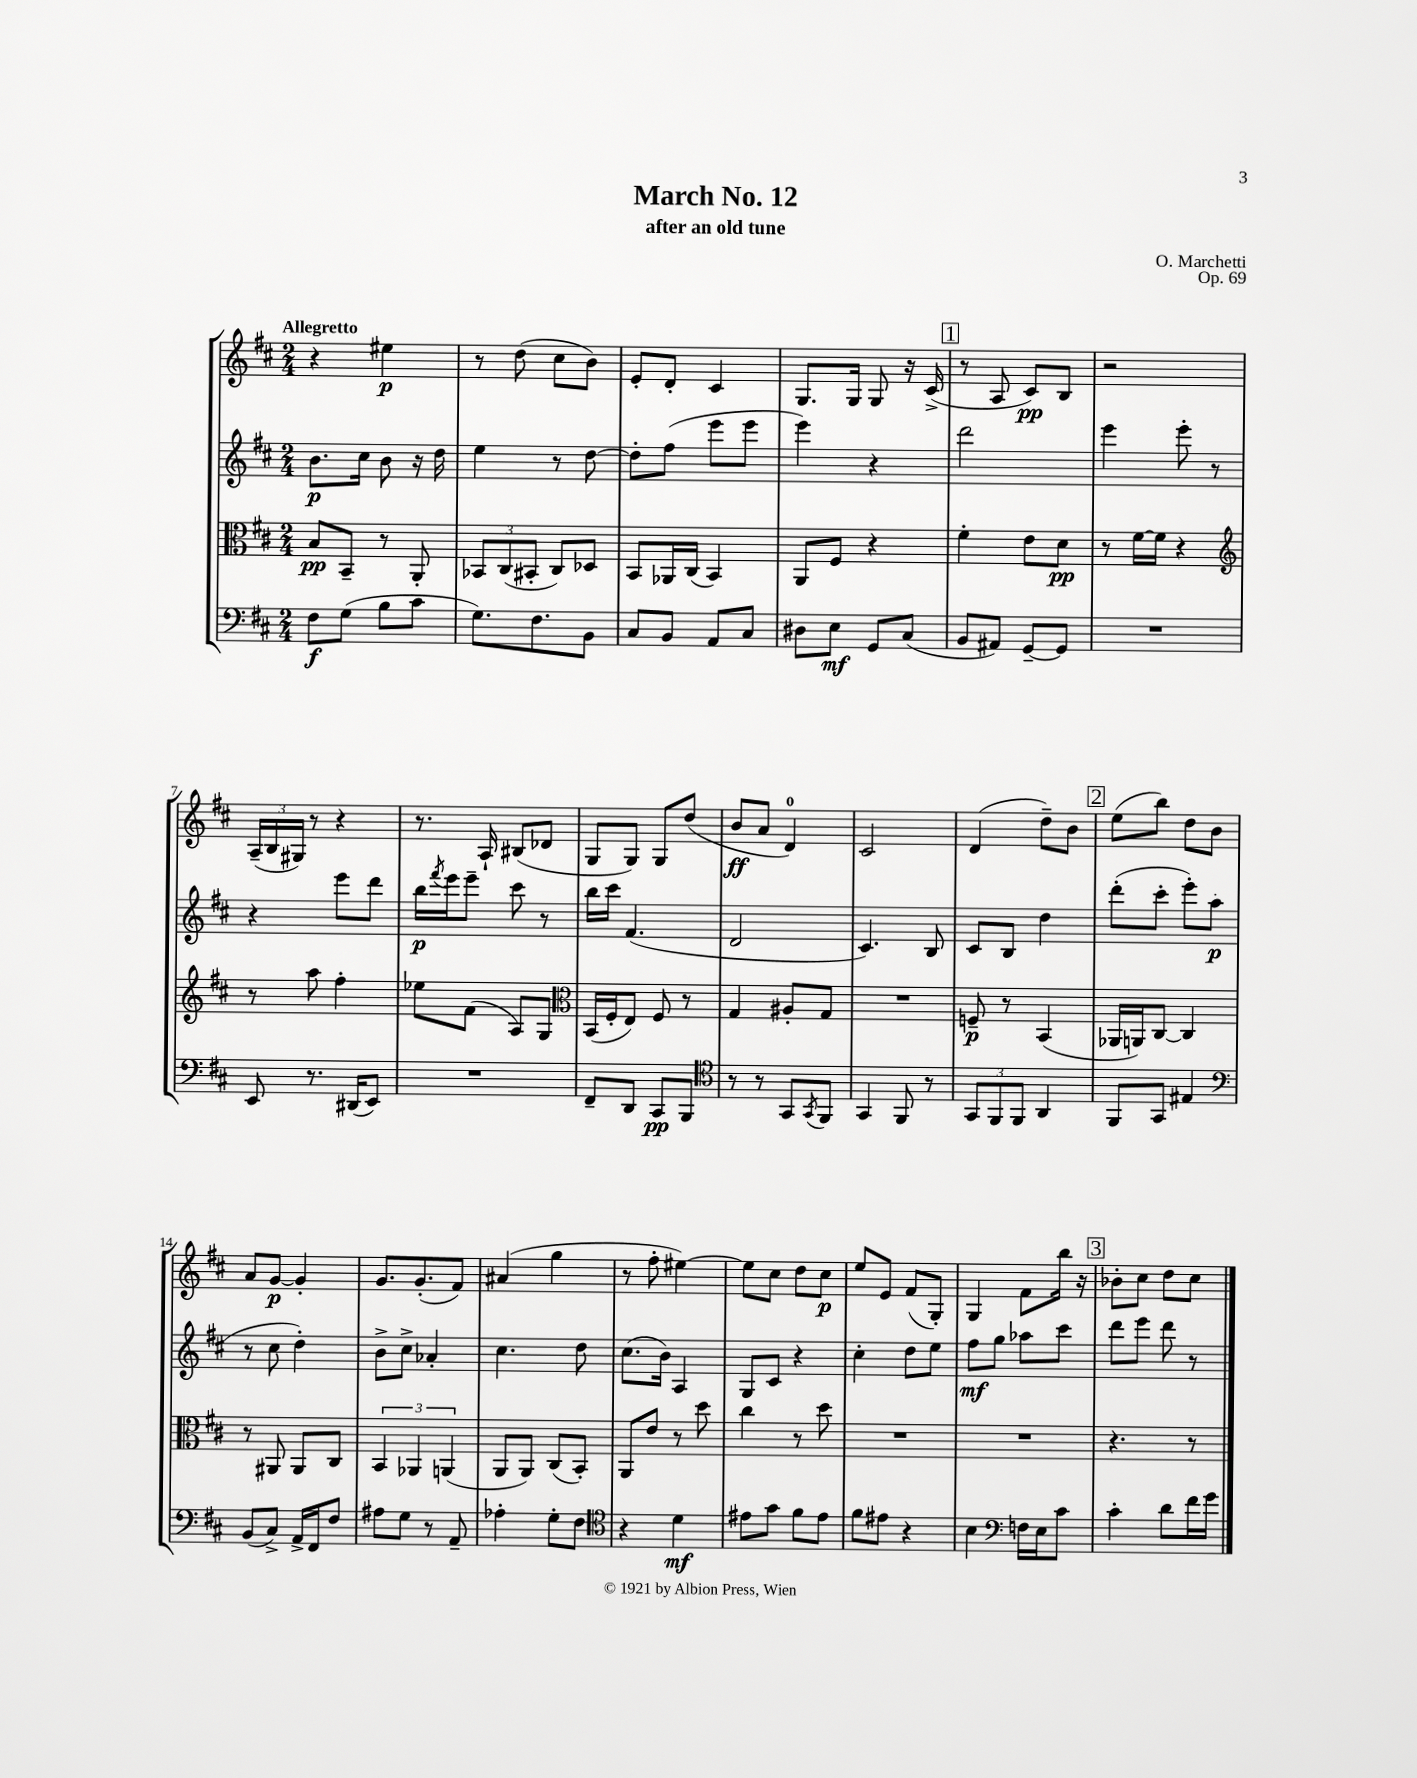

**kern	**dynam	**kern	**dynam	**kern	**dynam	**kern	**dynam
*part4	*part4	*part3	*part3	*part2	*part2	*part1	*part1
*staff4	*staff4	*staff3	*staff3	*staff2	*staff2	*staff1	*staff1
*clefF4	*	*clefC3	*	*clefG2	*	*clefG2	*
*k[f#c#]	*	*k[f#c#]	*	*k[f#c#]	*	*k[f#c#]	*
*M2/4	*	*M2/4	*	*M2/4	*	*M2/4	*
=1	=1	=1	=1	=1	=1	=1	=1
!	!	!	!	!	!	!LO:TX:a:B:t=Allegretto	!
8F#\L	f	8B/L	pp	8.b\L	p	4r	.
(8G\J	.	8BB~/J	.	.	.	.	.
.	.	.	.	16cc#\Jk	.	.	.
8B\L	.	8r	.	8b\	.	4ee#X\	p
8c#\J	.	8AA'/	.	16r	.	.	.
.	.	.	.	16dd\	.	.	.
=2	=2	=2	=2	=2	=2	=2	=2
8.G\L)	.	12BB-X/L	.	4ee\	.	8r	.
.	.	(12C#/	.	.	.	.	.
.	.	.	.	.	.	(8dd\	.
.	.	12BB#X'/J	.	.	.	.	.
8.F#\	.	.	.	.	.	.	.
.	.	8C#/L)	.	8r	.	8cc#\L	.
8BB\J	.	8D-X/J	.	[8dd\	.	8b\J)	.
=3	=3	=3	=3	=3	=3	=3	=3
8C#/L	.	8BB/L	.	8dd'\L]	.	8e'/L	.
8BB/J	.	16AA-X/L	.	(8ff#\J	.	8d'/J	.
.	.	(16C#/JJ	.	.	.	.	.
8AA/L	.	4BB/)	.	8eee\L	.	4c#/	.
8C#/J	.	.	.	8eee\J	.	.	.
=4	=4	=4	=4	=4	=4	=4	=4
8D#X\L	.	8AA/L	.	4eee\)	.	8.G/L	.
8E\J	mf	8F#/J	.	.	.	.	.
.	.	.	.	.	.	16G/Jk	.
8GG/L	.	4r	.	4r	.	8G/	.
(8C#/J	.	.	.	.	.	16r	.
.	.	.	.	.	.	(16c#^/	.
!!LO:REH:place=s1:t=1
=5	=5	=5	=5	=5	=5	=5	=5
8BB/L	.	4f#'\	.	2ddd\	.	8r	.
8AA#X/J)	.	.	.	.	.	8A/	.
[8GG~/L	.	8e\L	.	.	.	8c#/L)	pp
8GG/J]	.	8d\J	pp	.	.	8B/J	.
=6	=6	=6	=6	=6	=6	=6	=6
2r	.	8r	.	4eee\	.	2r	.
.	.	[16f#\LL	.	.	.	.	.
.	.	16f#\JJ]	.	.	.	.	.
.	.	4r	.	8eee'\	.	.	.
.	.	.	.	8r	.	.	.
!!LO:LB:g=z
=7	=7	=7	=7	=7	=7	=7	=7
*	*	*clefG2	*	*	*	*	*
8EE/	.	8r	.	4r	.	(24A~/LL	.
.	.	.	.	.	.	24B/	.
.	.	.	.	.	.	24G#X/JJ)	.
8.r	.	8aa\	.	.	.	8r	.
.	.	4ff#'\	.	8eee\L	.	4r	.
(16DD#X/KL	.	.	.	.	.	.	.
8EE/J)	.	.	.	8ddd\J	.	.	.
=8	=8	=8	=8	=8	=8	=8	=8
2r	.	8ee-X\L	.	16bb\LL	p	8.r	.
.	.	.	.	8qfff#/	.	.	.
.	.	.	.	16eee\J	.	.	.
.	.	(8f#\J	.	8eee~\J	.	.	.
.	.	.	.	.	.	16A`/	.
.	.	8A/L)	.	8ccc#\	.	(8B#X/L	.
.	.	8G/J	.	8r	.	8d-X/J	.
=9	=9	=9	=9	=9	=9	=9	=9
*	*	*clefC3	*	*	*	*	*
8FF#~/L	.	(16BB/LL	.	16bb\LL	.	8G/L	.
.	.	16F#'/J	.	16ccc#\JJ	.	.	.
8DD/J	.	8E/J)	.	(4.f#/	.	8G/J)	.
8CC#/L	pp	8F#/	.	.	.	8G/L	.
8BBB/J	.	8r	.	.	.	(8dd/J	.
=10	=10	=10	=10	=10	=10	=10	=10
*clefC4	*	*	*	*	*	*	*
8r	.	4G/	.	2d/	.	8b/L	ff
8r	.	.	.	.	.	8a/J	.
8GG/L	.	8A#X'/L	.	.	.	4d/)	.
8qGG/	.	.	.	.	.	.	.
8FF#/J	.	8G/J	.	.	.	.	.
=11	=11	=11	=11	=11	=11	=11	=11
4GG/	.	2r	.	4.c#/)	.	2c#/	.
8FF#/	.	.	.	.	.	.	.
8r	.	.	.	8B/	.	.	.
=12	=12	=12	=12	=12	=12	=12	=12
12GG/L	.	8Fn~/	p	8c#/L	.	(4d/	.
12FF#/	.	.	.	.	.	.	.
.	.	8r	.	8B/J	.	.	.
12FF#/J	.	.	.	.	.	.	.
4AA/	.	(4BB/	.	4dd\	.	8dd~\L)	.
.	.	.	.	.	.	8b\J	.
!!LO:REH:place=s1:t=2
=13	=13	=13	=13	=13	=13	=13	=13
8FF#/L	.	16AA-X/LL	.	(8ddd'\L	.	(8ee\L	.
.	.	16AAn/J)	.	.	.	.	.
8GG/J	.	[8C#/J	.	8ccc#'\J	.	8bb\J)	.
4E#X/	.	4C#/]	.	8eee'\L)	.	8dd\L	.
.	.	.	.	(8aa\J	p	8b\J	.
!!LO:LB:g=z
=14	=14	=14	=14	=14	=14	=14	=14
*clefF4	*	*	*	*	*	*	*
(8BB/L	.	8r	.	8r	.	8a/L	.
8C#^/J)	.	8AA#X/	.	8cc#\	.	[8g/J	p
16AA^/LL	.	8AA#/L	.	4dd'\)	.	4g'/]	.
16FF#/J	.	.	.	.	.	.	.
8F#/J	.	8C#/J	.	.	.	.	.
=15	=15	=15	=15	=15	=15	=15	=15
8A#X\L	.	6BB/	.	8b^\L	.	8.g/L	.
8G\J	.	.	.	8cc#^\J	.	.	.
.	.	6AA-X/	.	.	.	.	.
.	.	.	.	.	.	(8.g'/	.
8r	.	.	.	4a-X'/	.	.	.
.	.	(6AAn/	.	.	.	.	.
8AA~/	.	.	.	.	.	8f#/J)	.
=16	=16	=16	=16	=16	=16	=16	=16
4A-X'\	.	8AA/L	.	4.cc#\	.	(4a#X/	.
.	.	8AA/J)	.	.	.	.	.
8G'\L	.	(8C#/L	.	.	.	4gg\	.
8F#\J	.	8BB'/J)	.	8dd\	.	.	.
=17	=17	=17	=17	=17	=17	=17	=17
*clefC4	*	*	*	*	*	*	*
4r	.	8AA/L	.	(8.cc#\L	.	8r	.
.	.	8e/J	.	.	.	8ff#'\	.
.	.	.	.	16b\Jk)	.	.	.
4d\	mf	8r	.	4A/	.	[4ee#X\)	.
.	.	8dd\	.	.	.	.	.
=18	=18	=18	=18	=18	=18	=18	=18
8e#X\L	.	4cc#\	.	8G/L	.	8ee#\L]	.
8g\J	.	.	.	8c#/J	.	8cc#\J	.
8f#\L	.	8r	.	4r	.	8dd\L	.
8e#\J	.	8dd\	.	.	.	8cc#\J	p
=19	=19	=19	=19	=19	=19	=19	=19
8f#\L	.	2r	.	4cc#'\	.	8ee/L	.
8e#X\J	.	.	.	.	.	8e/J	.
4r	.	.	.	8dd\L	.	(8f#/L	.
.	.	.	.	8ee\J	.	8G'/J)	.
=20	=20	=20	=20	=20	=20	=20	=20
4B\	.	2r	.	8ff#\L	mf	4G/	.
.	.	.	.	8gg\J	.	.	.
*clefF4	*	*	*	*	*	*	*
16Fn\LL	.	.	.	8aa-X\L	.	8f#\L	.
16E\J	.	.	.	.	.	.	.
8c#\J	.	.	.	8ccc#\J	.	16bb\Jk	.
.	.	.	.	.	.	16r	.
!!LO:REH:place=s1:t=3
=21	=21	=21	=21	=21	=21	=21	=21
4c#'\	.	4.r	.	8ddd\L	.	8b-X'\L	.
.	.	.	.	8eee\J	.	8cc#\J	.
8d\L	.	.	.	8ddd\	.	8dd\L	.
16f#\L	.	8r	.	8r	.	8cc#\J	.
16g\JJ	.	.	.	.	.	.	.
==	==	==	==	==	==	==	==
*-	*-	*-	*-	*-	*-	*-	*-
